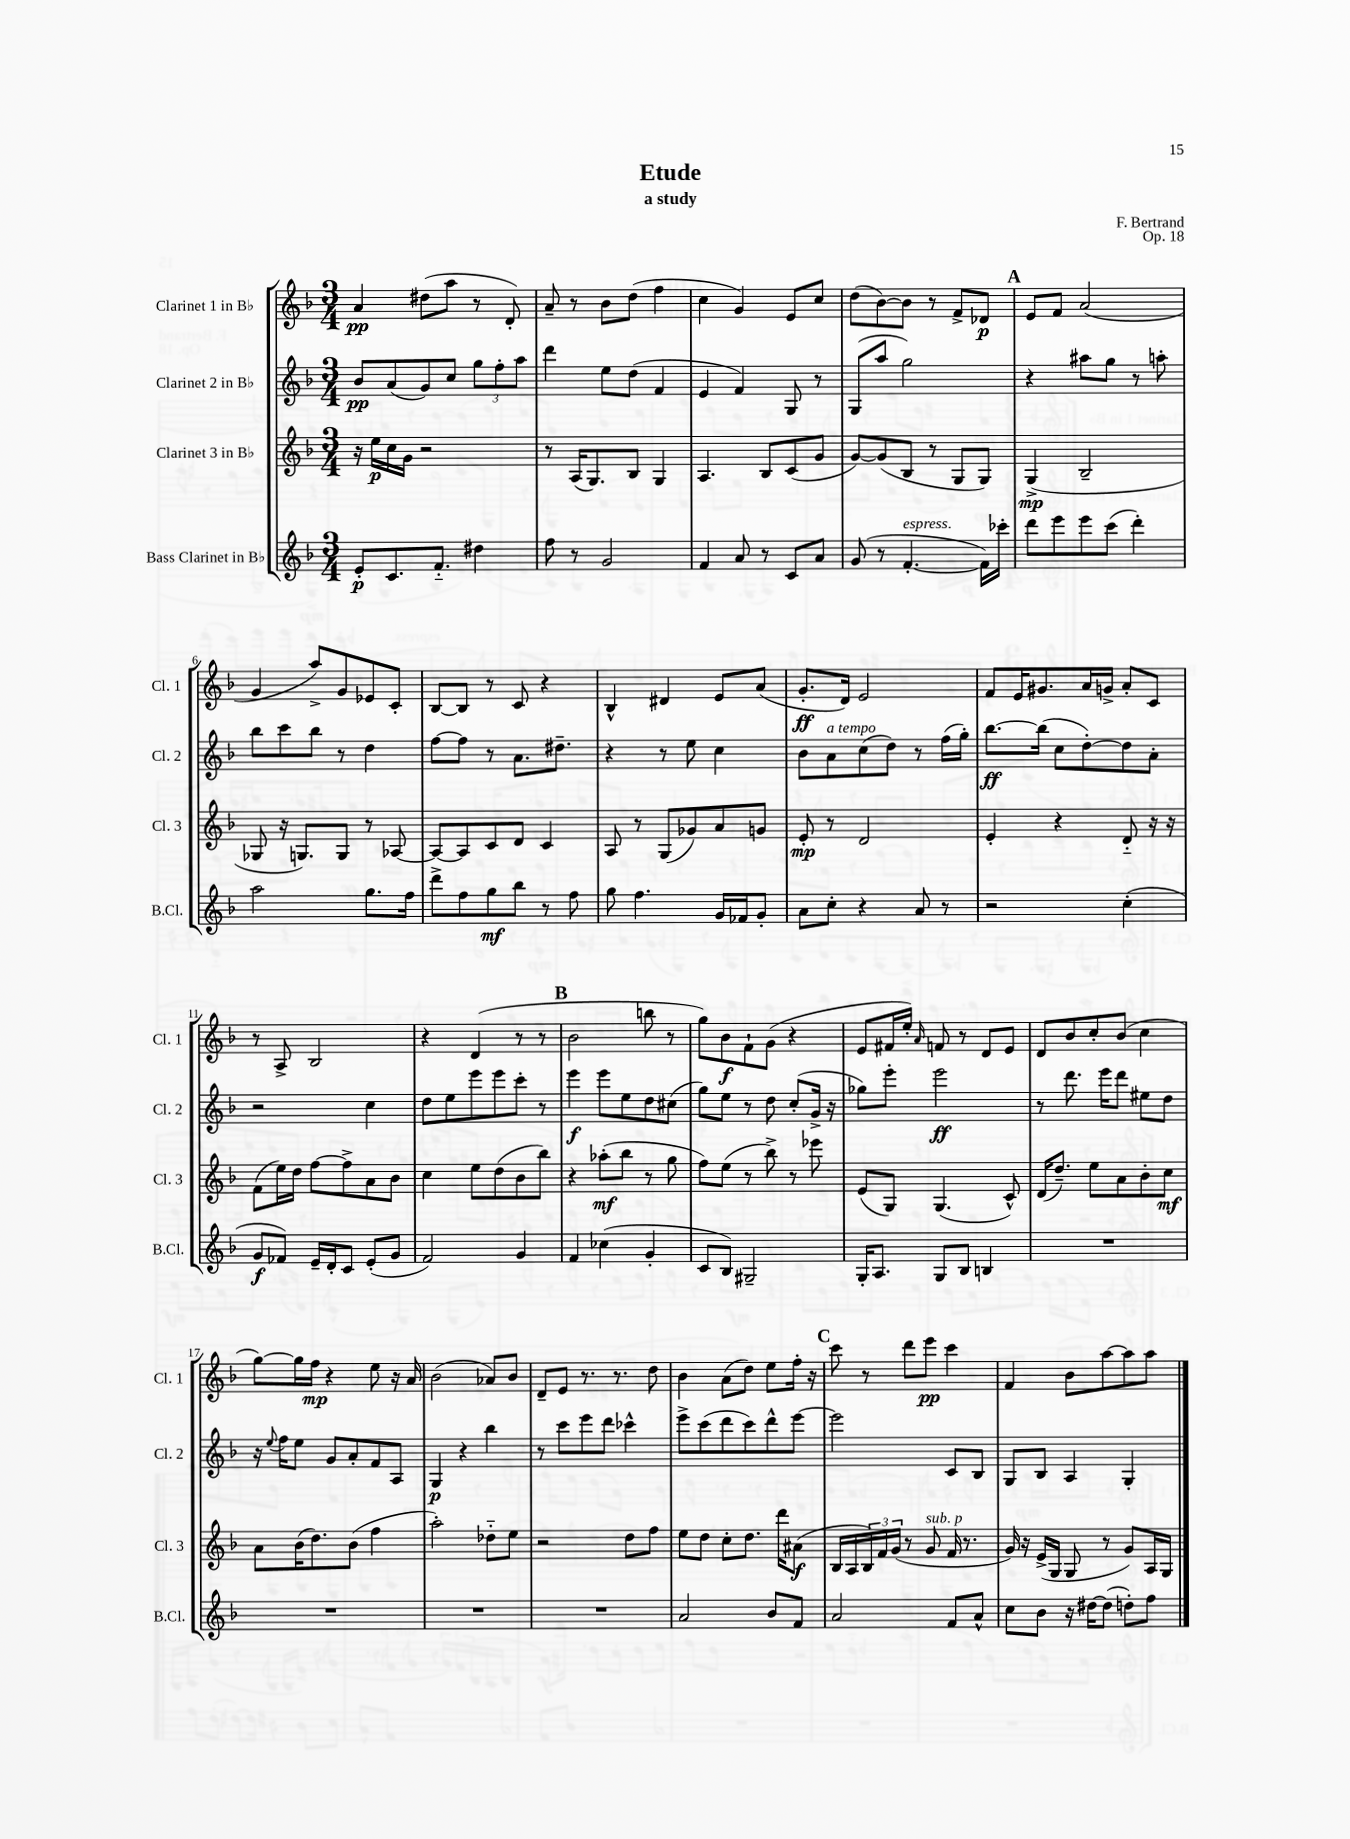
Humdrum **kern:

**kern	**kern	**kern	**kern
*staff4	*staff3	*staff2	*staff1
*clefG2	*clefG2	*clefG2	*clefG2
*k[b-]	*k[b-]	*k[b-]	*k[b-]
*M3/4	*M3/4	*M3/4	*M3/4
8e'	16r	8b-	4a
.	16ee	.	.
8.c	16cc	(8a	.
.	16g	.	.
.	2r	8g)	(8dd#
8.f'~	.	.	.
.	.	8cc	8aa
4dd#	.	12gg	8r
.	.	12ff'	.
.	.	.	8d')
.	.	12aa	.
=	=	=	=
8ff	8r	4ddd	8a~
8r	(16A	.	8r
.	8.G)	.	.
2g	.	8ee	8b-
.	8B-	(8dd	(8dd
.	4G	4f	4ff
=	=	=	=
4f	4.A	4e	4cc
8a	.	4f)	4g)
8r	8B-	.	.
8c	(8c	8G	8e
8a	8g	8r	8cc
=	=	=	=
(8g	[8g)	(8G	(8dd
8r	(8g]	8aa	[8b-)
[4.f'	8B-	2gg)	8b-]
.	8r	.	8r
.	8G	.	8f^
16f])	8G)	.	8d-
16ccc-'	.	.	.
=	=	=	=
8ddd	(4G^	4r	8e
8eee	.	.	8f
8eee	2B-~	8aa#	(2a
(8ccc	.	8gg	.
4ddd')	.	8r	.
.	.	8aa'	.
=	=	=	=
2aa	8G-	8bb-	4g
.	16r	8ccc	.
.	8.G)	.	.
.	.	8bb-	8aa^)
.	8G	8r	8g
8.gg	8r	4dd	8e-
.	[8A-	.	8c'
16ff	.	.	.
=	=	=	=
8ddd^	8A-_	[8ff	[8B-
8ff	8A-]	8ff]	8B-]
8gg	8c	8r	8r
8bb-	8d	8.a	8c
8r	4c	.	4r
.	.	8.dd#~	.
8ff	.	.	.
=	=	=	=
8gg	8A	4r	4B-^^
4.ff	8r	.	.
.	(8G	8r	4d#
.	8g-)	8ee	.
16g	8a	4cc	8e
16f-	.	.	.
8g'	8g	.	(8a
=	=	=	=
8a	8e'	8b-	8.g'
8cc'	8r	8a	.
.	.	.	16d)
4r	2d	(8cc	2e
.	.	8dd)	.
8a	.	8r	.
8r	.	(16ff	.
.	.	16gg')	.
=	=	=	=
2r	4e'	[8.bb-	8f
.	.	.	16e
.	.	(16bb-]	8.g#
.	4r	8cc	.
.	.	[8dd')	16a
.	.	.	16g^
(4cc'	8d'~	8dd]	8a'
.	16r	8a'	8c
.	16r	.	.
=	=	=	=
8g	(8f	2r	8r
8f-)	16ee)	.	8A^
.	16dd	.	.
16e~	[8ff	.	2B-
16d'	.	.	.
8c	8ff^]	.	.
(8e'	8a	4cc	.
8g	8b-	.	.
=	=	=	=
2f)	4cc	8dd	4r
.	.	8ee	.
.	8ee	8eee	(4d
.	(8dd	8eee	.
4g	8b-	8ccc'	8r
.	8bb-)	8r	8r
=	=	=	=
4f	4r	4eee	2b-
(4cc-	(8aa-'	8eee	.
.	8bb-	8ee	.
4g'	8r	8dd	8bb
.	8gg	(8cc#	8r
=	=	=	=
8c	8ff)	8gg)	8gg)
8B-)	(8ee	8ee	8b-
2G#~	8r	8r	8f`
.	8bb-^)	8dd	(8g
.	8r	(8cc'	4r
.	8eee-	16g^	.
.	.	16r	.
=	=	=	=
16G'	(8e	8gg-)	8e
8.A	.	.	.
.	8G)	8eee'	16f#
.	.	.	16ee')
.	.	.	16qqa
8G	(4.G	2eee	8f
8B-	.	.	8r
4B	.	.	8d
.	8c^^)	.	8e
=	=	=	=
2.r	(16d	8r	8d
.	8.dd~)	.	.
.	.	8.ddd	8b-
.	8ee	.	8cc'
.	.	16eee	.
.	8a	8ddd	(8b-
.	8b-'	8ee#	4cc
.	8cc	8dd	.
=	=	=	=
2.r	8a	16r	[8gg)
.	.	8qqee	.
.	.	16ff	.
.	(16b-	8ee	16gg]
.	8.dd)	.	16ff
.	.	8g	4r
.	(8b-	8a'	.
.	4ff	8f	8ee
.	.	8A	16r
.	.	.	16a
=	=	=	=
2.r	2aa')	4G	(2b-
.	.	4r	.
.	8dd-'~	4bb-	8a-)
.	8ee	.	8b-
=	=	=	=
2.r	2r	8r	8d~
.	.	8ccc	8e
.	.	8eee	8.r
.	.	8ddd	.
.	.	.	8.r
.	8dd	4ccc-^^	.
.	8ff	.	8dd
=	=	=	=
2a	8ee	8eee^	4b-
.	8dd	(8ccc	.
.	8cc'	8ddd	(8a
.	8.dd	8ccc)	8dd)
8b-	.	8ddd^^	8ee
.	16ddd	.	.
8f	(8a#	[8eee	16ff'
.	.	.	16r
=	=	=	=
2a	16B-	2eee]	8ccc
.	16A	.	.
.	24B-)	.	8r
.	24f	.	.
.	(24g	.	.
.	8r	.	8ddd
.	8g	.	8eee
8f	16f	8c	4ccc
.	8.r	.	.
8a^^	.	8B-	.
=	=	=	=
8cc	16g)	8G	4f
.	16r	.	.
8b-	(16e^	8B-	.
.	16G	.	.
16r	8G	4A	8b-
[16dd#	.	.	.
(8dd#]	8r	.	[8aa
8dd')	8g)	4G'	8aa]
8ff	16A	.	8aa
.	16G	.	.
==	==	==	==
*-	*-	*-	*-
